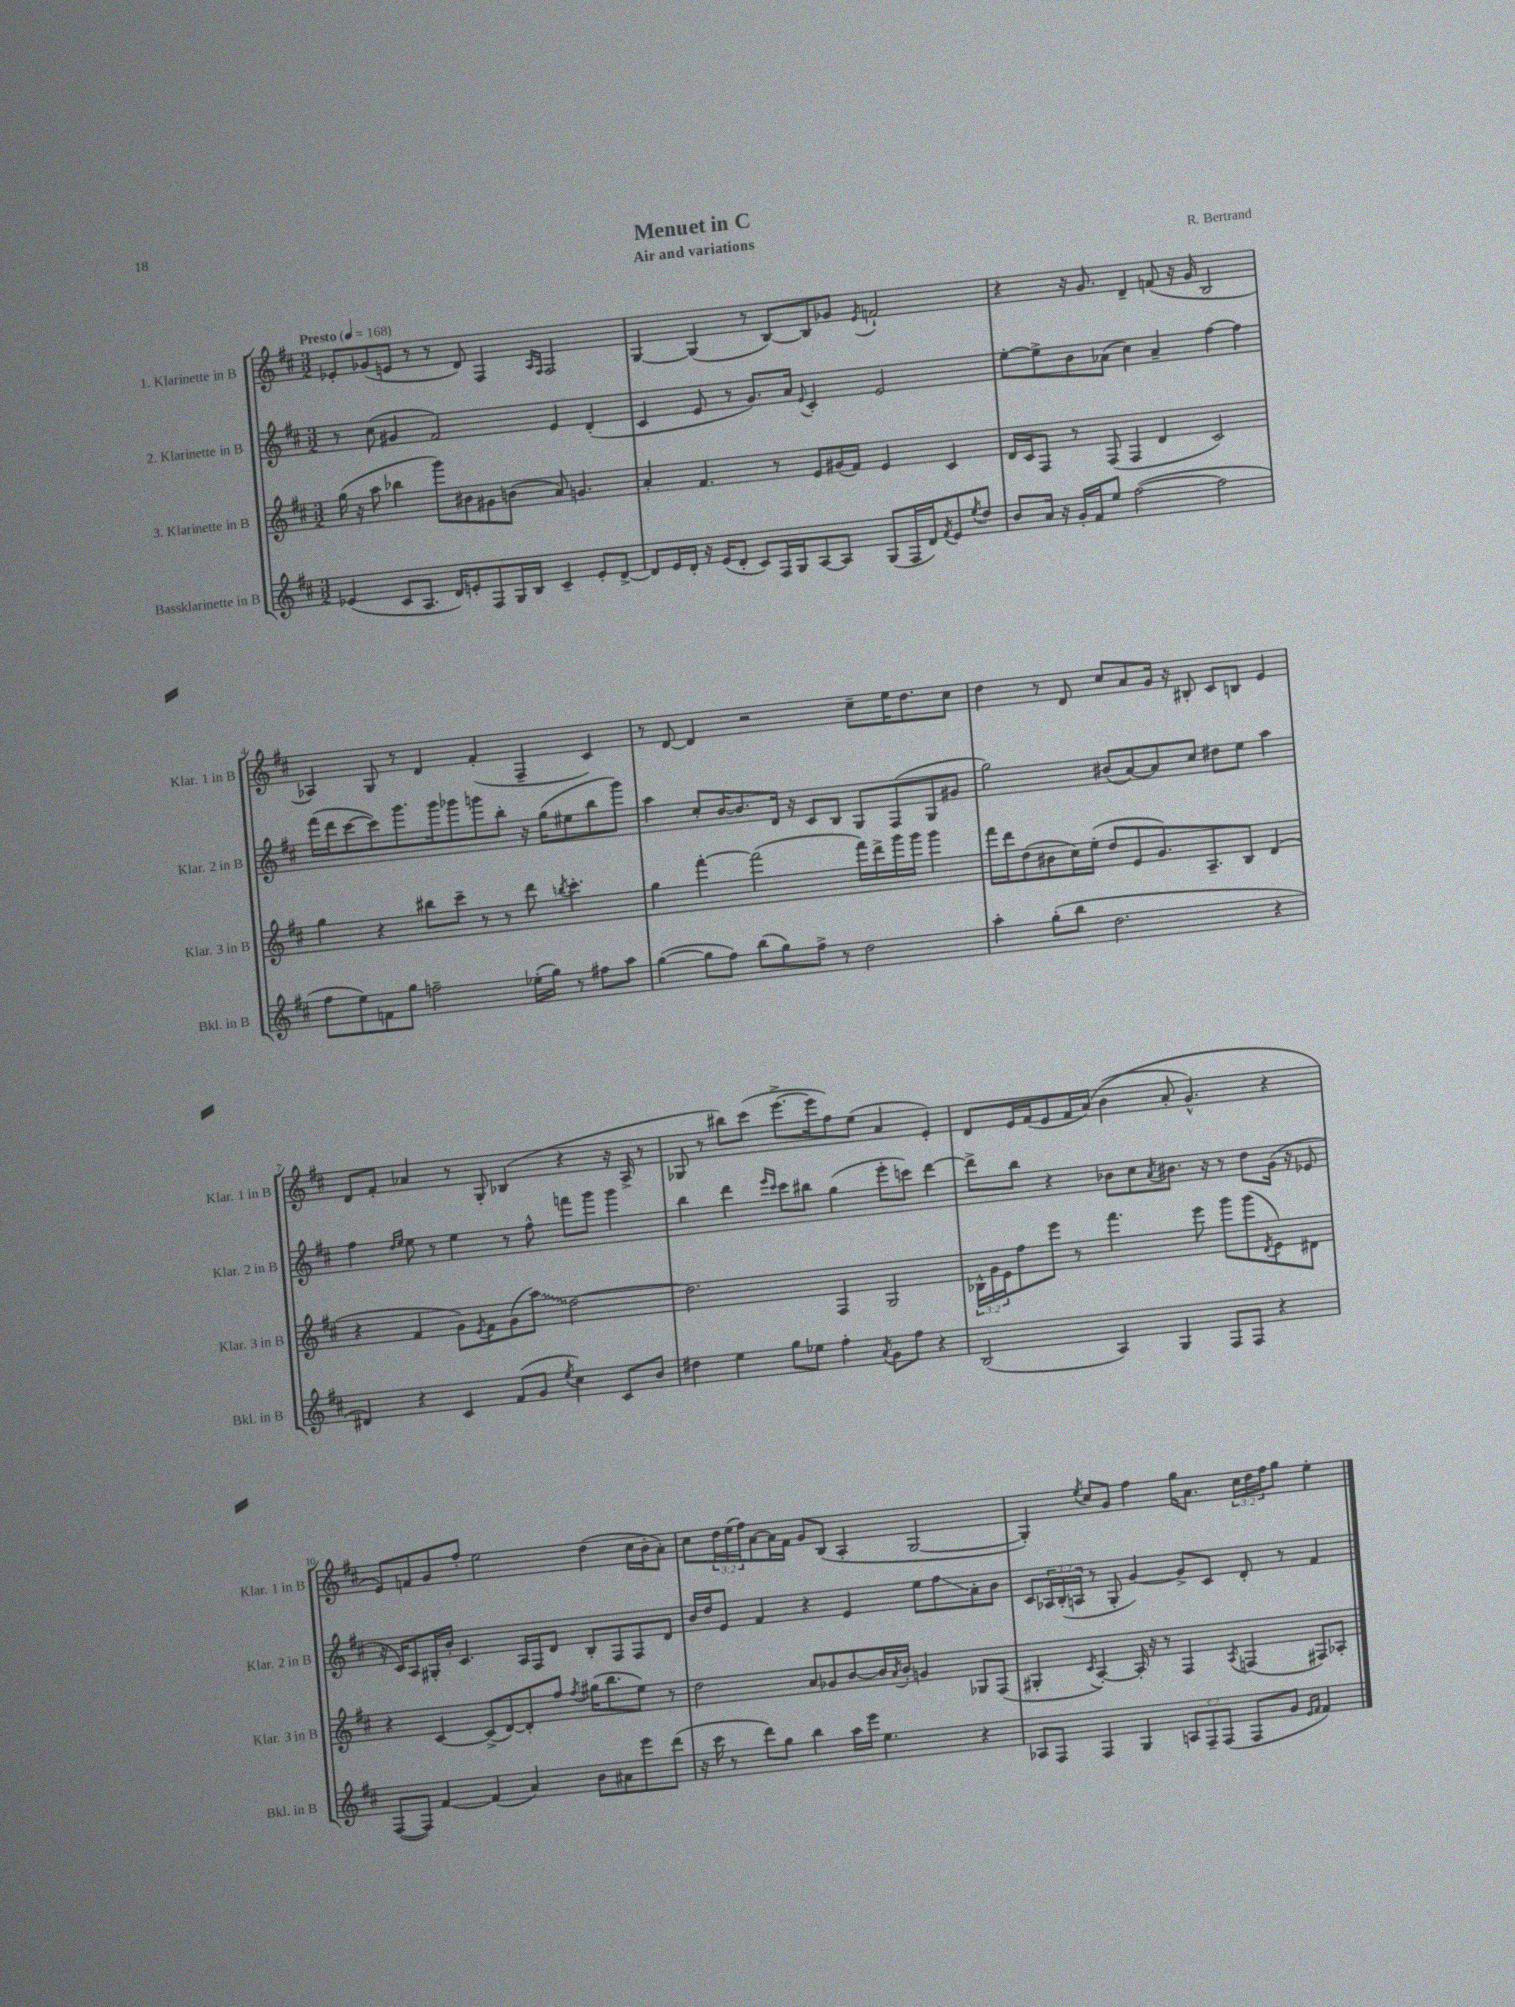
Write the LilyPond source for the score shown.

\header { title = "Menuet in C" composer = "R. Bertrand" subtitle = "Air and variations" }
<<
\new StaffGroup <<
\new Staff = "s0" \with { instrumentName = "1. Klarinette in B" shortInstrumentName = "Klar. 1 in B" } {
    \clef treble \key d \major \numericTimeSignature \time 3/2 \override Staff.TupletNumber.text = #tuplet-number::calc-fraction-text \tempo "Presto" 4 = 168
    ees'8-. ges'8( e'8 r8 r8 d'8) fis4 \grace { a16 fis16 } fis2 |
    g4~ g4( r8 b8~) b8 ges'8 \acciaccatura { e'8 } f'2-! |
    r4 r16 g'8. d'4-- f'8( r16 g'16 b2 |
    aes4) g8 r8 d'4 fis'4-.( fis4-- cis'4) |
    r8 d'8~ d'4 r2 cis''8-- e''16 d''8. cis''8 |
    d''4 r8 d'8 cis''8 a'8 g'16 r16 bis8-. cis'8 b8 e'4 |
    d'8 fis'8-. aes'4 r8 g8-. bes4( r4 r16 a16-> r8 |
    ges8 r8 bis''8) cis'''8( e'''8.~-> e'''16 fis''8) e''8( a'4 e'4-.) |
    d'8 e'16 fis'16( e'8 fis'16 a'16)\( b'4( a'8-. g'4.-^) r4 |
    e'8\) f'8 g'8 fis''8-. e''2 d''4( cis''16 b'16-. a'8-.) |
    cis''8 \tuplet 3/2 { d''16 e''16( fis''16) } a'8~ a'16 fis'16 g'8 b8( a4-. g2~ |
    g4-.) \acciaccatura { e''8 } cis''8 g'8 fis''4 g''16 a'8. \tuplet 3/2 { cis''16 d''16 fis''16 } g''8 e''4-. \bar "|." |
}
\new Staff = "s1" \with { instrumentName = "2. Klarinette in B" shortInstrumentName = "Klar. 2 in B" } {
    \clef treble \key d \major \numericTimeSignature \time 3/2 \override Staff.TupletNumber.text = #tuplet-number::calc-fraction-text
    r8 cis''8( gis'4 fis'2) e'4 d'4-.( |
    cis'4 e'8 r8 g'8.) a'16 \appoggiatura { e'8 } cis'4-. e'2 |
    e''8~-. e''8-> b'8 aes'8( cis''4) aes'4-- fis''4~ fis''4 |
    fis'''16( d'''16 cis'''8~ cis'''8) g'''8. g'''16 ges'''8 g'''8 b''8-. r16 g''16( eis''8 b''8 g'''8) |
    a''4 cis''8-. b'16~ b'8. d'16 r16 cis'8 b8 g8 fis8( g8 gis'8 |
    g''2) bis'8( a'8~) a'8 cis''8 dis''8 e''8 a''4 |
    fis''4 \grace { d''16 e''16 } e''8 r8 e''4 r8 fis''8-^ f'''8 g'''8 g'''4 |
    b''4 d'''4 \grace { e'''16 cis'''16 } cis'''8 bis''8 g''4( e'''8-. c'''8) d'''4~ |
    d'''8-> b''8 r4 bes'8 cis''8 \acciaccatura { a'8 } bis'8. r16 r8 d''8 g'16( r16 ees'8 |
    r16 cis'16) a8 gis16-. b'16-. cis'4. a16 fis16 d'8 b8-. fis8 fis8 d'8 |
    b'16 d''16 e'8 fis'4 r4 e'4 e''8 fis''8\glissando a'8-. b'8 |
    cis'8 \tuplet 3/2 { aes16 b16-.( a16 } r8 g8-. g'4~) g'8-> cis'8 d'8-. r8 fis'4 \bar "|." |
}
\new Staff = "s2" \with { instrumentName = "3. Klarinette in B" shortInstrumentName = "Klar. 3 in B" } {
    \clef treble \key d \major \numericTimeSignature \time 3/2 \override Staff.TupletNumber.text = #tuplet-number::calc-fraction-text
    g''16( r16 a''8 bes''4 g'''8) bis'8 gis'8 b'8( a'8) g'4. |
    a'4-. fis'4. r8 e'8 gis'16( fis'16) e'4 cis'4 |
    d'16 cis'16 fis8 r8 fis8( fis4 d'4 cis'2) |
    g''4 r4 bis''8 cis'''8-- r8 r8 d'''8 \acciaccatura { b''8 } cis'''4.-. |
    g''4 fis'''4~-. fis'''2( fis'''16) d'''16-> g'''16 g'''16 g'''4 |
    fis'''16 d'''16 d''8( bis'8 cis''16) e''16-.( d''8 e'8 g'8.) a8.-- b8 d'4( |
    r4 fis'4 g'8) \acciaccatura { e'8 } fis'8 g'8( \once \override Glissando.style = #'zigzag a''8\glissando) d''2~ |
    d''2. fis4 g2 |
    \tuplet 3/2 { bes16-^ g'16 e'16 } fis''8 e'''8 r8 fis'''4. e'''8 g'''8 g'''8( \acciaccatura { d'8 } e'8) dis'8 |
    r4 cis'4~ cis'8->( d'8~) d'8-. fis''8 \acciaccatura { fis''8 } gis''16( b''8. e''8) r8 |
    d''2 a'8 ges'8 b'8~ b'16 \acciaccatura { a'8 } b'16-. g'4 ges8 fis8( |
    gis4-. \acciaccatura { cis'8 } a4~-.) a16-. r16 r8 fis4 \acciaccatura { a8 } f4( fis8) aes8-. \bar "|." |
}
\new Staff = "s3" \with { instrumentName = "Bassklarinette in B" shortInstrumentName = "Bkl. in B" } {
    \clef treble \key d \major \numericTimeSignature \time 3/2 \override Staff.TupletNumber.text = #tuplet-number::calc-fraction-text
    ees'4( cis'8 a8. d'16) e'8-. fis8 g16 b16 cis'4-- e'8-. d'8~-> |
    d'8 e'16 d'16-. r16 e'16( d'8-. cis'8) fis16 g16 a8~ a8 g8( fis16 d'16) \acciaccatura { fis'8 } e'8 \acciaccatura { e''8 } d''8 |
    b'8 a'16 r16 g'16-. fis'16 e''8 fis''2~( fis''2 |
    fis''8 e''8) f'8 g''8 f''2-- ees''16-.( g''16) r8 fis''8 a''8 |
    g''4~( g''8 fis''8) b''8( g''8) fis''8-> r8 d''2 |
    a''4-. g''8-.( b''8 d''2. r4 |
    dis'4) r4 cis'4 fis'8( g'8 \acciaccatura { e''8 } cis''4) cis'8 b'8 |
    dis''4 e''4 g''8 ees''8 fis''4-. \acciaccatura { a'8 } g'8 fis''8 r4 |
    b2( a4) g4 fis8 fis8 r4 |
    fis8~( fis8) fis'4~ fis'4( a'4) b'8 ais'8 e'''8 d'''8( |
    r16 cis'''16 r8 d'''8) g''8 b''4 a''16 e'''16 e''4. r4 |
    aes8 fis8 fis4 g4 \tuplet 3/2 { a8 fis8-- fis8( } fis8 g'8 \grace { e'16 fis'16 } fis'4) \bar "|." |
}
>>
>>
